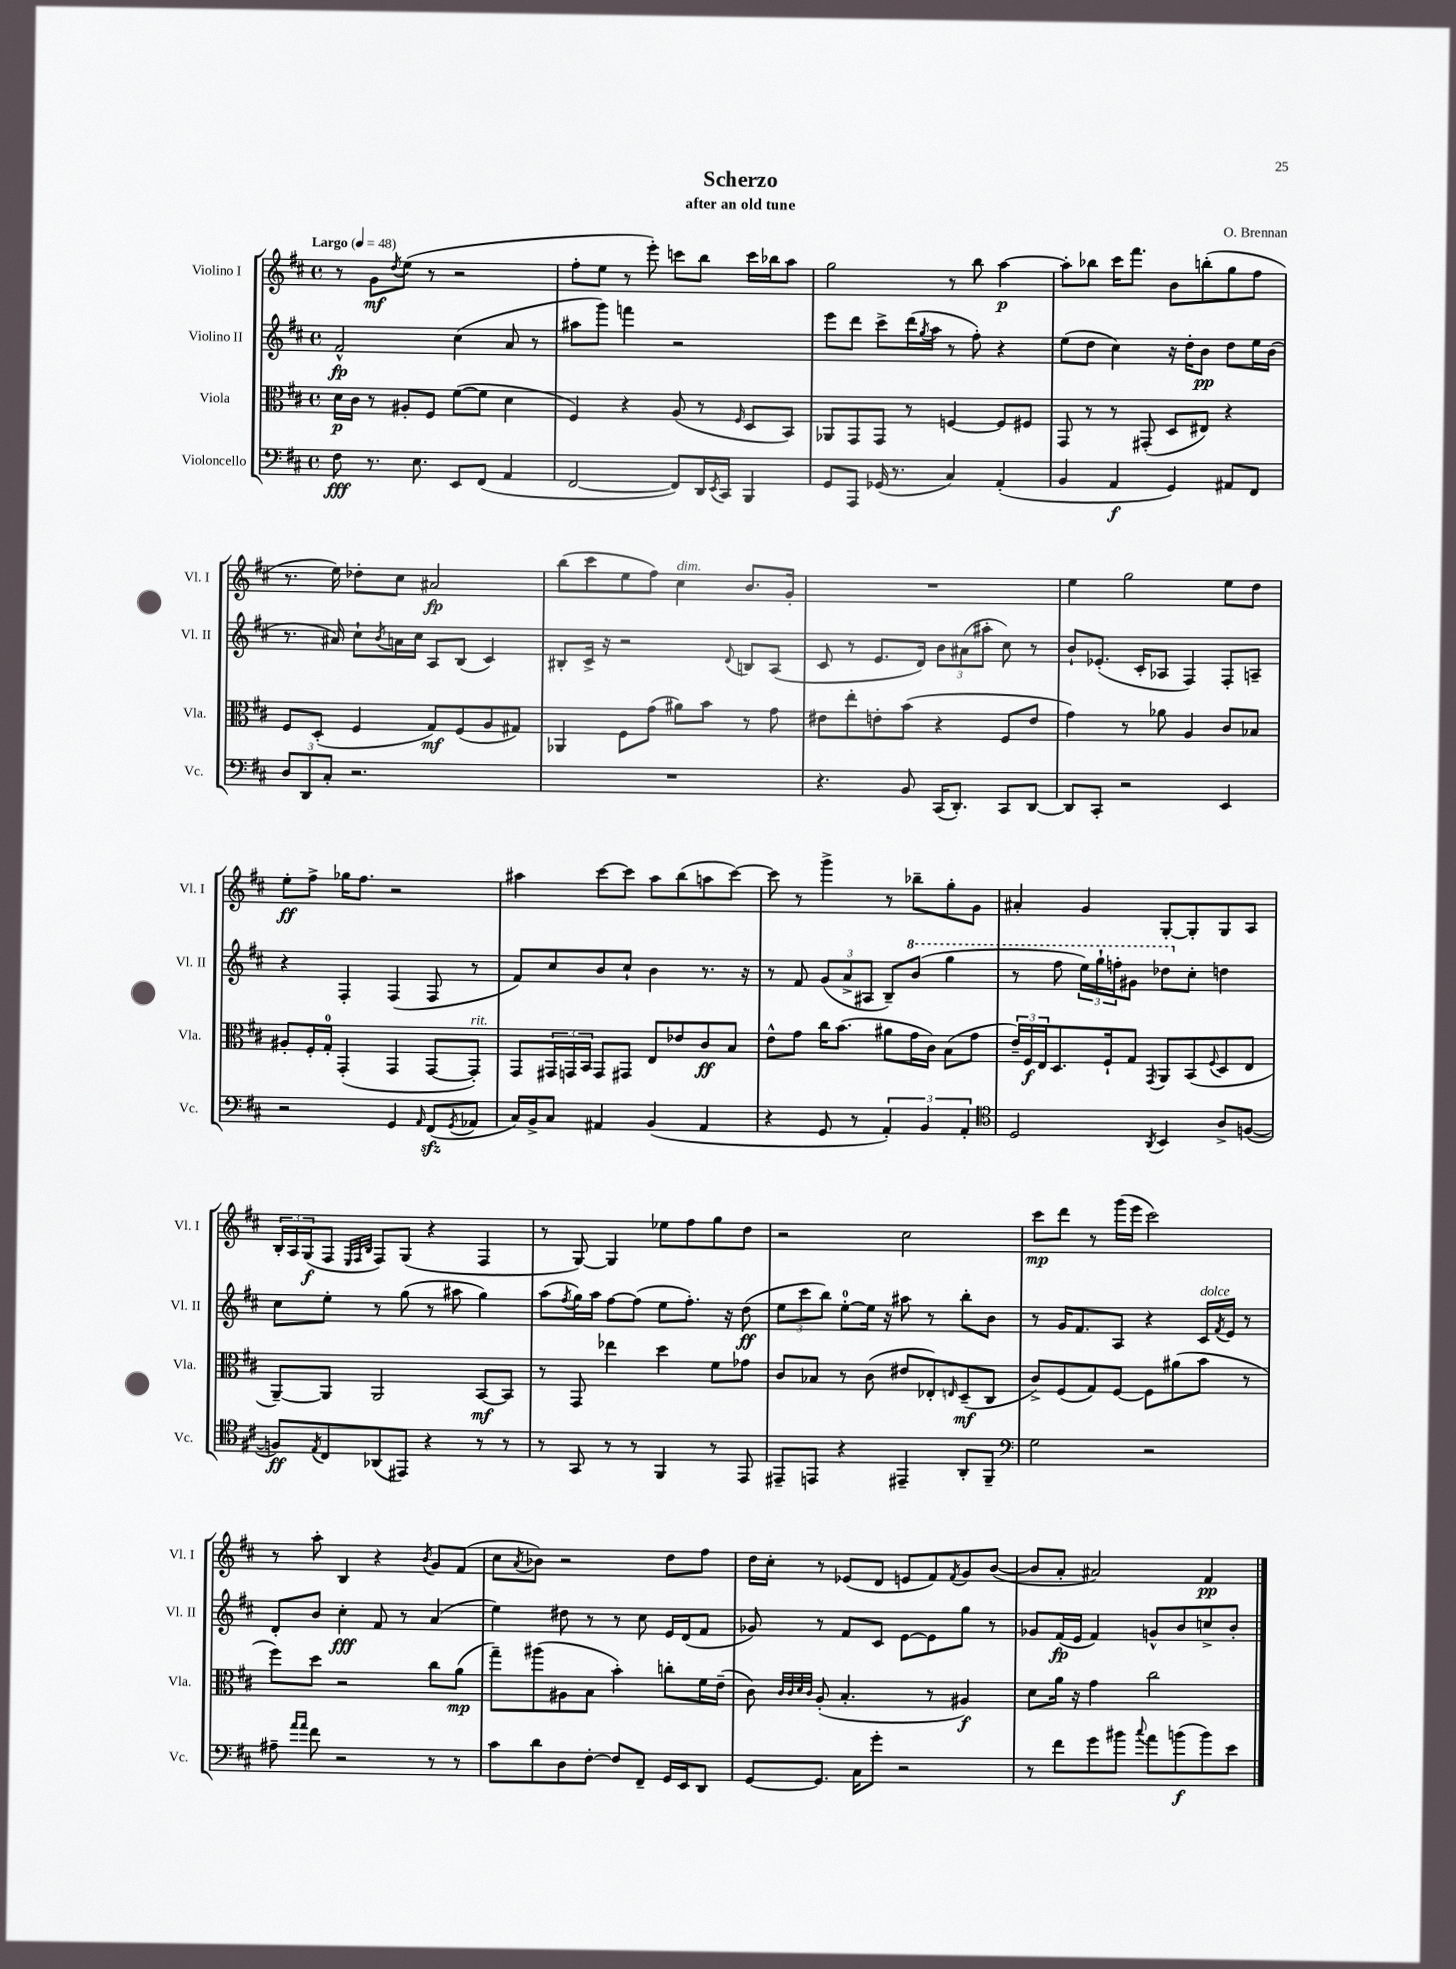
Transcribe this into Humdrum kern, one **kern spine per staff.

**kern	**dynam	**kern	**dynam	**kern	**dynam	**kern	**dynam
*part4	*part4	*part3	*part3	*part2	*part2	*part1	*part1
*staff4	*staff4	*staff3	*staff3	*staff2	*staff2	*staff1	*staff1
*I"Violoncello	*	*I"Viola	*	*I"Violino II	*	*I"Violino I	*
*I'Vc.	*	*I'Vla.	*	*I'Vl. II	*	*I'Vl. I	*
*clefF4	*	*clefC3	*	*clefG2	*	*clefG2	*
*k[f#c#]	*	*k[f#c#]	*	*k[f#c#]	*	*k[f#c#]	*
*M4/4	*	*M4/4	*	*M4/4	*	*M4/4	*
*met(c)	*	*met(c)	*	*met(c)	*	*met(c)	*
*MM48	*	*MM48	*	*MM48	*	*MM48	*
=1	=1	=1	=1	=1	=1	=1	=1
!	!	!	!	!	!	!LO:TX:a:B:t=Largo	!
8F#\	fff	16d\LL	p	2f#^^/	fp	8r	.
.	.	16c#\JJ	.	.	.	.	.
8.r	.	8r	.	.	.	8g\L	mf
.	.	.	.	.	.	8qdd/	.
.	.	8A#X'/L	.	.	.	(8ee\J	.
8.E\	.	.	.	.	.	.	.
.	.	8F#/J	.	.	.	8r	.
8EE/L	.	([8f#\L	.	(4cc#\	.	2r	.
(8FF#/J	.	8f#\J]	.	.	.	.	.
4AA/	.	4d\	.	8a/	.	.	.
.	.	.	.	8r	.	.	.
=2	=2	=2	=2	=2	=2	=2	=2
[2FF#/	.	4F#/)	.	8aa#X\L	.	8ff#'\L	.
.	.	.	.	8ggg\J)	.	8ee\J	.
.	.	4r	.	4fffn\	.	8r	.
.	.	.	.	.	.	8eee'\)	.
8FF#/L])	.	(8A/	.	2r	.	8cccn\L	.
16DD/L	.	8r	.	.	.	8bb\J	.
8qEE/	.	.	.	.	.	.	.
16CC#/JJ	.	.	.	.	.	.	.
.	.	16qqF#/	.	.	.	.	.
4BBB/	.	8D/L	.	.	.	16ccc\LL	.
.	.	.	.	.	.	16bb-X\J	.
.	.	8BB/J)	.	.	.	8aa\J	.
=3	=3	=3	=3	=3	=3	=3	=3
8GG/L	.	8AA-X/L	.	8eee\L	.	2gg\	.
8AAA/J	.	8GG/	.	8ddd\J	.	.	.
(16GG-X/	.	8GG/J	.	8ccc#^\L	.	.	.
8.r	.	.	.	.	.	.	.
.	.	8r	.	(16ddd\L	.	.	.
.	.	.	.	8qgg/	.	.	.
.	.	.	.	16aa\JJ	.	.	.
4C#/)	.	[4Fn/	.	8r	.	8r	.
.	.	.	.	8ff#'\)	.	8bb\	.
(4AA'/	.	8F/L]	.	4r	.	[4aa\	p
.	.	8F#X/J	.	.	.	.	.
=4	=4	=4	=4	=4	=4	=4	=4
4BB/	.	8GG/	.	(8ee\L	.	8aa'\L]	.
.	.	8r	.	8dd\J	.	8bb-X\J	.
4AA/	f	8r	.	4cc#\)	.	16ccc#\KL	.
.	.	.	.	.	.	8.fff#\J	.
.	.	(8GG#X'/	.	.	.	.	.
4GG/)	.	8D/L	.	16r	.	8b\L	.
.	.	.	.	16dd'\KL	.	.	.
.	.	8E#X/J)	.	8b\J	pp	(8bbn'\	.
8AA#X/L	.	4r	.	8dd\L	.	8gg\	.
8FF#/J	.	.	.	16ee\L	.	8ff#\J	.
.	.	.	.	(16b\JJ	.	.	.
!!LO:LB:g=z
=5	=5	=5	=5	=5	=5	=5	=5
12D/L	.	8F#/L	.	8.r	.	8.r	.
12DD/	.	.	.	.	.	.	.
.	.	(8D'/J	.	.	.	.	.
12C#'/J	.	.	.	.	.	.	.
.	.	.	.	16a#X/)	.	16ee\)	.
2.r	.	4F#/	.	8cc#`\L	.	8dd-X'\L	.
.	.	.	.	8qb/	.	.	.
.	.	.	.	16an\L	.	8cc#\J	.
.	.	.	.	16cc#\JJ	.	.	.
.	.	8G/L)	mf	8A/L	.	2a#X/	fp
.	.	(8F#/	.	(8B/J	.	.	.
.	.	8A/	.	4c#/)	.	.	.
.	.	8G#X/J)	.	.	.	.	.
=6	=6	=6	=6	=6	=6	=6	=6
1r	.	4AA-X/	.	8B#X'/L	.	(8bb\L	.
.	.	.	.	16c#^/Jk	.	8ccc#\	.
.	.	.	.	16r	.	.	.
.	.	8F#\L	.	2r	.	8ee\	.
.	.	(8g\J	.	.	.	8ff#\J)	.
!	!	!	!	!	!	!LO:TX:a:i:t=dim.	!
.	.	8a#X\L)	.	.	.	4cc#\	.
.	.	8b\J	.	.	.	.	.
.	.	.	.	8qqd/	.	.	.
.	.	8r	.	8Bn/L	.	8.b/L	.
.	.	8g\	.	(8A/J	.	.	.
.	.	.	.	.	.	16g'/Jk	.
=7	=7	=7	=7	=7	=7	=7	=7
4.r	.	8e#X\L	.	8c#/	.	1r	.
.	.	8ee'\	.	8r	.	.	.
.	.	8en'\	.	8.e/L	.	.	.
8BB/	.	(8b\J	.	.	.	.	.
.	.	.	.	16d/Jk)	.	.	.
(16CC#/KL	.	4r	.	12b\L	.	.	.
8.DD'/J)	.	.	.	.	.	.	.
.	.	.	.	(12a#X\	.	.	.
.	.	.	.	12aa#X'\J	.	.	.
8CC#/L	.	8F#/L	.	8cc#\)	.	.	.
[8DD/J	.	8e/J	.	8r	.	.	.
=8	=8	=8	=8	=8	=8	=8	=8
8DD/L]	.	4g\)	.	8b`/L	.	4ee\	.
8CC#'/J	.	.	.	(8.e-X'/J	.	.	.
2r	.	8r	.	.	.	2gg\	.
.	.	.	.	16c#'/KL	.	.	.
.	.	8a-X\	.	8A-X/J	.	.	.
.	.	4A/	.	4F#/)	.	.	.
4EE/	.	8c#/L	.	8F#'/L	.	8ee\L	.
.	.	8B-X/J	.	8An~/J	.	8dd\J	.
!!LO:LB:g=z
=9	=9	=9	=9	=9	=9	=9	=9
2r	.	8A#X'/L	.	4r	.	8ee'\L	ff
.	.	16F#'/L	.	.	.	8ff#^\J	.
.	.	16G'/JJ	.	.	.	.	.
.	.	(4GG'/	.	4F#'/	.	16gg-X\KL	.
.	.	.	.	.	.	8.ff#\J	.
4GG/	.	4GG/	.	(4F#/	.	2r	.
16qqAA/	.	.	.	.	.	.	.
(8FF#zz/L	.	[8GG/L	.	8F#/	.	.	.
8qGG/	.	.	.	.	.	.	.
!	!	!LO:TX:a:i:t=rit.	!	!	!	!	!
8AA-X/J	.	8GG'/J])	.	8r	.	.	.
=10	=10	=10	=10	=10	=10	=10	=10
16C#/LL)	.	8GG/L	.	8f#/L)	.	4aa#X\	.
16BB^/J	.	.	.	.	.	.	.
8C#/J	.	24GG#X/L	.	8cc#/	.	.	.
.	.	24GGn/	.	.	.	.	.
.	.	24BB/JJ	.	.	.	.	.
4AA#X/	.	8GG/L	.	8b/	.	[8ccc#\L	.
.	.	8GG#X/J	.	8cc#`/J	.	8ccc#\J]	.
(4BB/	.	8E/L	.	4b\	.	8aa#\L	.
.	.	8e-X/	.	.	.	(8bb\	.
4AA#/	.	8c#/	ff	8.r	.	8aan\	.
.	.	8B/J	.	.	.	[8ccc#\J)	.
.	.	.	.	16r	.	.	.
=11	=11	=11	=11	=11	=11	=11	=11
4r	.	8e^^\L	.	8r	.	8ccc#\]	.
.	.	8g\J	.	8f#/	.	8r	.
8GG/	.	16cc#\KL	.	(12g/L	.	4ggg^\	.
.	.	(8.b\J	.	.	.	.	.
.	.	.	.	12a^/	.	.	.
8r	.	.	.	.	.	.	.
.	.	.	.	12A#X/J	.	.	.
6AA'/)	.	8a#X\L	.	8B~/L)	.	8r	.
*	*	*	*	*8va	*	*	*
.	.	16g\L	.	(8bb/J	.	8bb-X~\L	.
6BB/	.	.	.	.	.	.	.
.	.	16c#\JJ)	.	.	.	.	.
.	.	(8B\L	.	4ggg\	.	8gg'\	.
6AA'/	.	.	.	.	.	.	.
.	.	8g\J	.	.	.	8g\J	.
=12	=12	=12	=12	=12	=12	=12	=12
*clefC4	*	*	*	*	*	*	*
2D/	.	24e~/LL)	.	8r	.	4a#X'/	.
.	.	24F#/	f	.	.	.	.
.	.	24E/J	.	.	.	.	.
.	.	8.D/	.	8fff#\	.	.	.
.	.	.	.	24eee\LL)	.	4g/	.
.	.	.	.	24ggg`\	.	.	.
.	.	16F#`/k	.	.	.	.	.
.	.	.	.	24fffn'\J	.	.	.
.	.	8G/J	.	8gg#X\J	.	.	.
8qAA/	.	8qGG/	.	.	.	.	.
4BB/	.	8AA/L	.	8ddd-X\L	.	[8G'/L	.
*	*	*	*	*X8va	*	*	*
.	.	(8BB/	.	8cc#'\J	.	8G'/]	.
.	.	8qqF#/	.	.	.	.	.
8A^/L	.	8D/	.	4ddn\	.	8G/	.
([8Fn/J	.	8E/J	.	.	.	8A/J	.
!!LO:LB:g=z
=13	=13	=13	=13	=13	=13	=13	=13
8Fn/L])	ff	[8AA~/L)	.	8cc#\L	.	24B'/LL	.
.	.	.	.	.	.	24A/	.
.	.	.	.	.	.	(24G/J	f
8qE/	.	.	.	.	.	.	.
8C#/	.	8AA/J]	.	8ee'\J	.	8F#/J	.
.	.	.	.	.	.	32qqE/LLL	.
.	.	.	.	.	.	32qqF#/	.
.	.	.	.	.	.	32qqB/JJJ	.
(8AA-X/	.	2AA/	.	8r	.	8F#/L)	.
8EE#X/J)	.	.	.	(8gg\	.	(8G/J	.
4r	.	.	.	8r	.	4r	.
.	.	.	.	8aa#X\	.	.	.
8r	.	[8BB/L	mf	4gg\)	.	4F#/	.
8r	.	8BB/J]	.	.	.	.	.
=14	=14	=14	=14	=14	=14	=14	=14
8r	.	8r	.	(8aa\L	.	8r	.
.	.	.	.	8qff#/	.	.	.
8GG/	.	8GG/	.	16gg\L)	.	[8G/)	.
.	.	.	.	16aa\JJ	.	.	.
8r	.	4ee-X\	.	[8ff#\L	.	4G/]	.
8r	.	.	.	(8ff#\J]	.	.	.
4FF#/	.	4dd\	.	8ee\L	.	8ee-X\L	.
.	.	.	.	8.ff#'\J)	.	8ff#\	.
8r	.	8f#\L	.	.	.	8gg\	.
.	.	.	.	16r	.	.	.
8EE/	.	8g-X\J	.	(8dd\	ff	8dd\J	.
=15	=15	=15	=15	=15	=15	=15	=15
8EE#X~/L	.	8c#/L	.	12ee\L	.	2r	.
.	.	.	.	12ccc#\	.	.	.
8EEn/J	.	8B-X/J	.	.	.	.	.
.	.	.	.	12bb\J)	.	.	.
4r	.	8r	.	[8ee'\L	.	.	.
.	.	(8c#\	.	16ee\Jk]	.	.	.
.	.	.	.	16r	.	.	.
4EE#X~/	.	8e#X/L	.	8aa#X\	.	2cc#\	.
.	.	8E-X'/)	.	8r	.	.	.
.	.	16qqEn/	.	.	.	.	.
8AA'/L	.	(8D~/	mf	8bb'\L	.	.	.
8FF#~/J	.	8C#/J	.	8b\J	.	.	.
=16	=16	=16	=16	=16	=16	=16	=16
*clefF4	*	*	*	*	*	*	*
2G\	.	8c#^/L)	.	8r	.	8ccc#\L	mp
.	.	(8F#/	.	16g/KL	.	8ddd\J	.
.	.	.	.	8.f#/	.	.	.
.	.	8G/)	.	.	.	8r	.
.	.	[8F#/J	.	8A/J	.	(16ggg\LL	.
.	.	.	.	.	.	16eee\JJ	.
2r	.	8F#\L]	.	4r	.	2ccc#\)	.
.	.	(8a#X\	.	.	.	.	.
!	!	!	!	!LO:TX:a:i:t=dolce	!	!	!
.	.	8b\J	.	16c#/LL	.	.	.
.	.	.	.	8qf#/	.	.	.
.	.	.	.	16e/JJ	.	.	.
.	.	8r	.	8r	.	.	.
!!LO:LB:g=z
=17	=17	=17	=17	=17	=17	=17	=17
8A#X~\	.	8ff#\L)	.	8d'/L	.	8r	.
16qqa/LL	.	.	.	.	.	.	.
16qqa/JJ	.	.	.	.	.	.	.
8f#\	.	8dd\J	.	8b/J	.	8aa'\	.
2r	.	2r	.	4cc#'\	fff	4B/	.
.	.	.	.	8f#/	.	4r	.
.	.	.	.	8r	.	.	.
.	.	.	.	.	.	8qb/	.
8r	.	8cc#\L	.	(4a/	.	8g/L	.
8r	.	(8a\J	mp	.	.	(8f#/J	.
=18	=18	=18	=18	=18	=18	=18	=18
8c#\L	.	8gg~\L)	.	4ee\)	.	8cc#\L	.
.	.	.	.	.	.	8qa/	.
8d\	.	(8aa#X\	.	.	.	8b-X\J)	.
8D\	.	8A#X\	.	8dd#X\	.	2r	.
[8F#'\J	.	8B\J	.	8r	.	.	.
8F#/L]	.	4b'\)	.	8r	.	.	.
8FF#~/J	.	.	.	8cc#\	.	.	.
16GG/LL	.	8ccn'\L	.	16e/LL	.	8dd\L	.
16EE/J	.	.	.	(16d/J	.	.	.
8DD/J	.	16f#\L	.	8f#/J	.	8ff#\J	.
.	.	(16e~\JJ	.	.	.	.	.
=19	=19	=19	=19	=19	=19	=19	=19
[8GG/L	.	8c#\)	.	8g-X/)	.	16dd\LL	.
.	.	.	.	.	.	16cc#'\JJ	.
.	.	32qqc#/LLL	.	.	.	.	.
.	.	32qqc#/	.	.	.	.	.
.	.	32qqd/	.	.	.	.	.
.	.	32qqc#/JJJ	.	.	.	.	.
8.GG/J]	.	(8A'/	.	8r	.	8r	.
.	.	4.B'/	.	8f#/L	.	(8e-X/L	.
16C#\KL	.	.	.	.	.	.	.
8g'\J	.	.	.	8c#/J	.	8d/J	.
2r	.	.	.	[8e\L	.	8en/L	.
.	.	8r	.	8e\]	.	8f#/)	.
.	.	.	.	.	.	8qf#/	.
.	.	4A#X/)	f	8gg\J	.	8g/	.
.	.	.	.	8r	.	([8b/J	.
=20	=20	=20	=20	=20	=20	=20	=20
8r	.	8d\L	.	8g-X/L	.	8b/L]	.
8f#\L	.	16a\Jk	.	(16f#/L	fp	8a'/J	.
.	.	16r	.	16e/JJ	.	.	.
8g\	.	4g\	.	4f#/)	.	2a#X/)	.
8b#X\J	.	.	.	.	.	.	.
8qqcc#/	.	.	.	.	.	.	.
8a\L	.	2cc#\	.	8gn^^/L	.	.	.
(8bn\	f	.	.	8b/	.	.	.
8b\)	.	.	.	8ccn^/	.	4f#/	pp
8e\J	.	.	.	8b'/J	.	.	.
==	==	==	==	==	==	==	==
*-	*-	*-	*-	*-	*-	*-	*-
